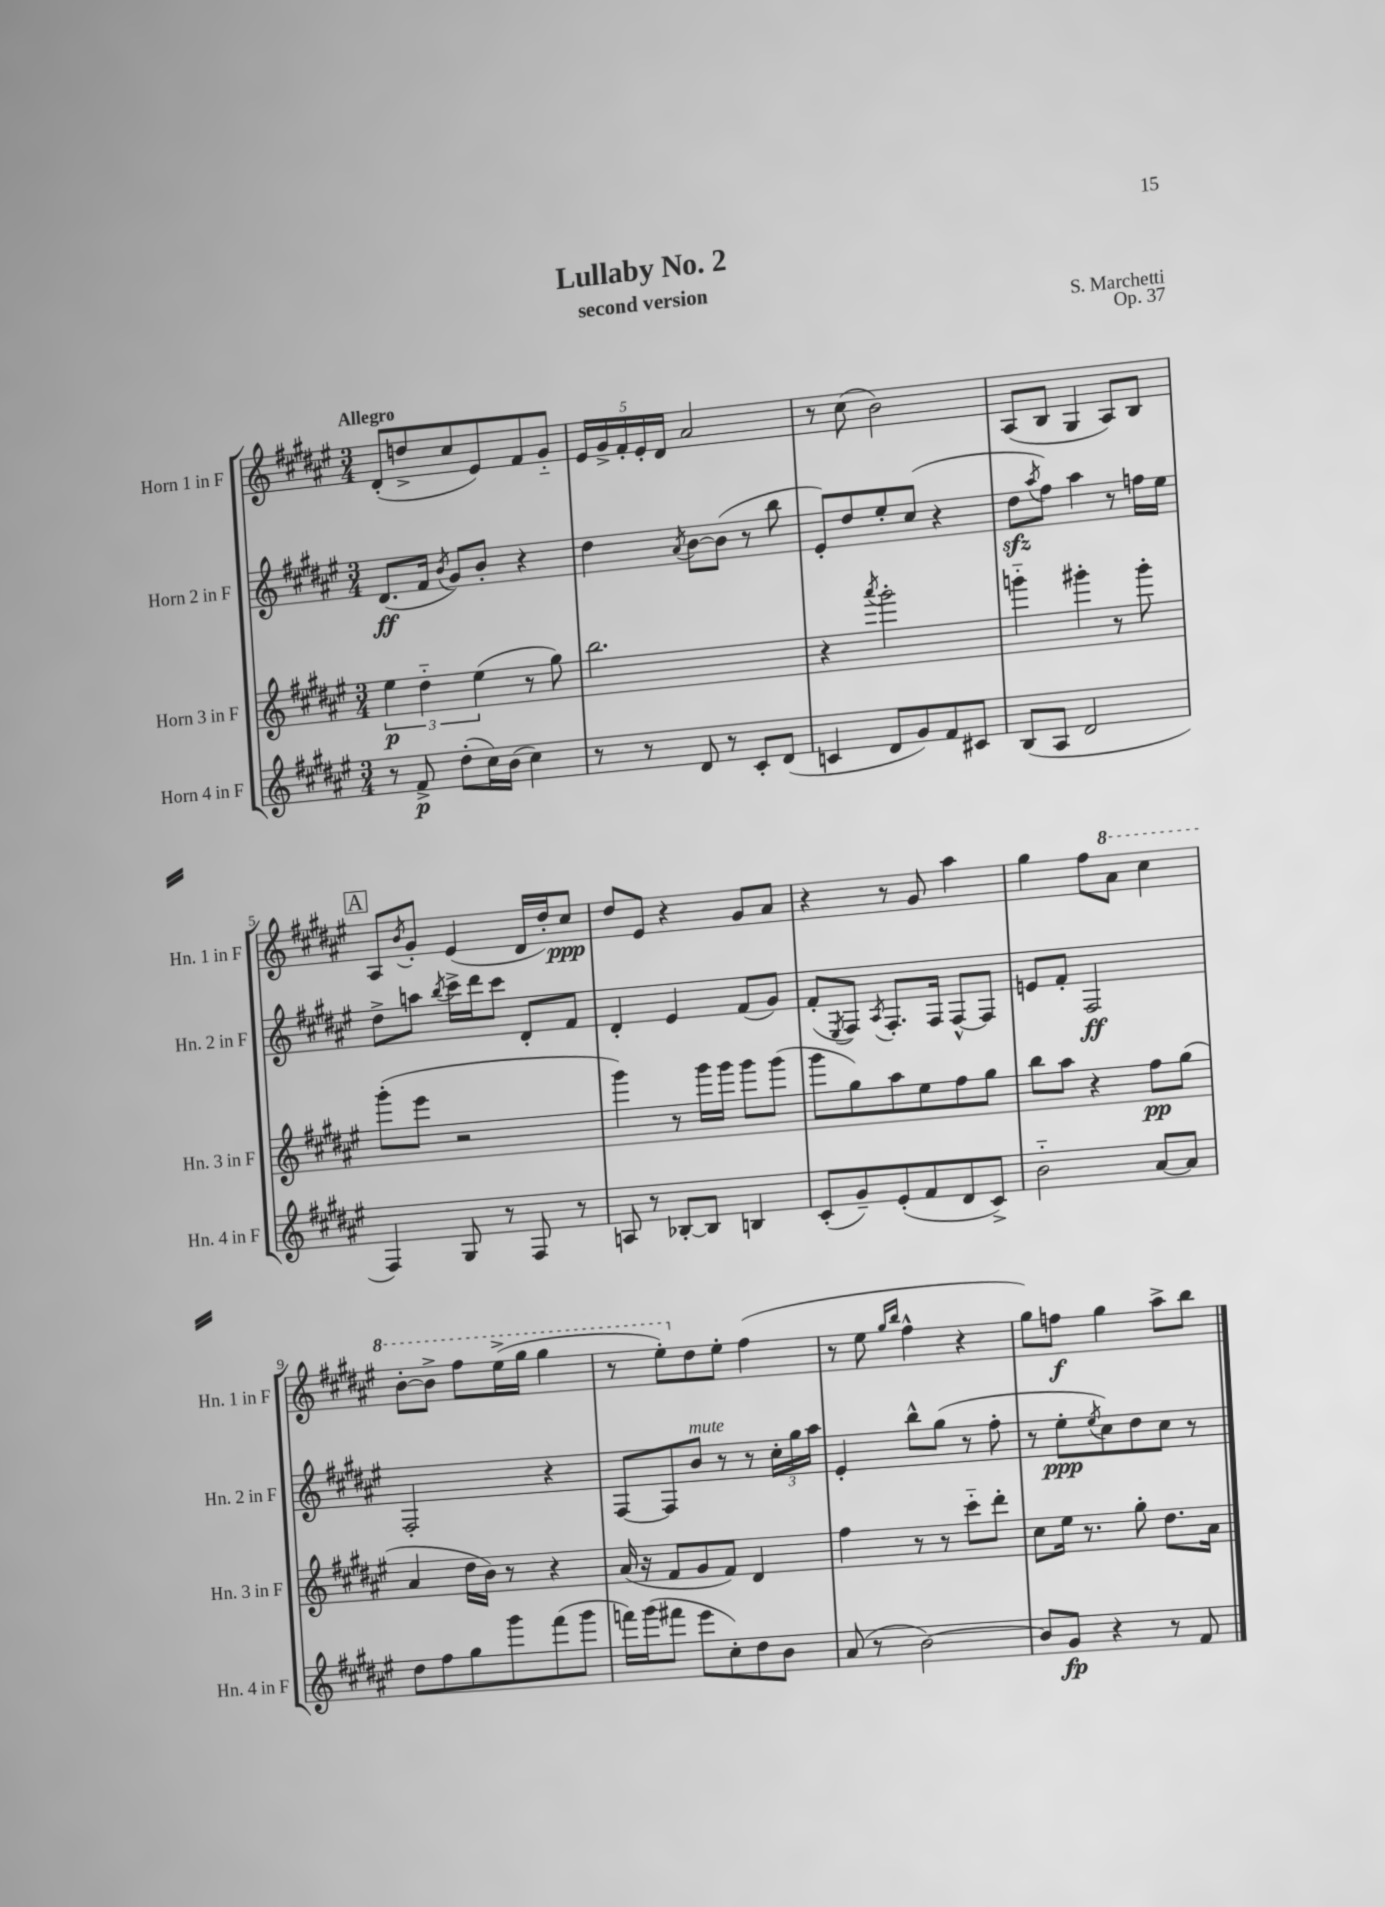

**kern	**dynam	**kern	**dynam	**kern	**dynam	**kern	**dynam
*part4	*part4	*part3	*part3	*part2	*part2	*part1	*part1
*staff4	*staff4	*staff3	*staff3	*staff2	*staff2	*staff1	*staff1
*I"Horn 4 in F	*	*I"Horn 3 in F	*	*I"Horn 2 in F	*	*I"Horn 1 in F	*
*I'Hn. 4 in F	*	*I'Hn. 3 in F	*	*I'Hn. 2 in F	*	*I'Hn. 1 in F	*
*clefG2	*	*clefG2	*	*clefG2	*	*clefG2	*
*k[f#c#g#d#a#e#]	*	*k[f#c#g#d#a#e#]	*	*k[f#c#g#d#a#e#]	*	*k[f#c#g#d#a#e#]	*
*M3/4	*	*M3/4	*	*M3/4	*	*M3/4	*
=1	=1	=1	=1	=1	=1	=1	=1
!	!	!	!	!	!	!LO:TX:a:B:t=Allegro	!
8r	.	6ee#\	p	(8.d#/L	ff	(8d#'/L	.
8f#^/	p	.	.	.	.	8ddn^/	.
.	.	6dd#\	.	.	.	.	.
.	.	.	.	16f#/Jk	.	.	.
.	.	.	.	8qb/	.	.	.
(8dd#'\L	.	.	.	8g#/L)	.	8cc#/	.
.	.	(6ee#\	.	.	.	.	.
16cc#\L)	.	.	.	8b'/J	.	8e#/)	.
(16b\JJ	.	.	.	.	.	.	.
4cc#\)	.	8r	.	4r	.	8f#/	.
.	.	8gg#\)	.	.	.	8g#/J	.
=2	=2	=2	=2	=2	=2	=2	=2
8r	.	2.bb\	.	4dd#\	.	20e#/LL	.
.	.	.	.	.	.	20g#^/	.
.	.	.	.	.	.	20f#'/	.
8r	.	.	.	.	.	.	.
.	.	.	.	.	.	20e#'/	.
.	.	.	.	.	.	20d#/JJ	.
.	.	.	.	8qa#/	.	.	.
8d#/	.	.	.	[8b\L	.	2a#/	.
8r	.	.	.	(8b\J]	.	.	.
8c#'/L	.	.	.	8r	.	.	.
(8d#/J	.	.	.	8bb\	.	.	.
=3	=3	=3	=3	=3	=3	=3	=3
4cn/	.	4r	.	8e#'/L)	.	8r	.
.	.	.	.	8dd#/	.	(8cc#\	.
.	.	8qaaa#/	.	.	.	.	.
8d#/L	.	2ggg#'\	.	8ee#'/	.	2b\)	.
8g#/)	.	.	.	(8cc#/J	.	.	.
8f#/	.	.	.	4r	.	.	.
8c#X/J	.	.	.	.	.	.	.
=4	=4	=4	=4	=4	=4	=4	=4
(8B/L	.	4gggn\	.	8dd#zz\L	.	(8A#/L	.
.	.	.	.	8qaa#/	.	.	.
8A#/J	.	.	.	8ff#\J)	.	8B/J	.
2d#/	.	4ggg#X'\	.	4aa#\	.	4G#/	.
.	.	8r	.	8r	.	8A#/L)	.
.	.	8ggg#'\	.	16ffn\LL	.	8B/J	.
.	.	.	.	16ee#\JJ	.	.	.
!!LO:LB:g=z
!!LO:REH:place=s1:t=A
=5	=5	=5	=5	=5	=5	=5	=5
4F#/)	.	(8ggg#'\L	.	8dd#^\L	.	8A#/L	.
.	.	.	.	.	.	8qb/	.
.	.	8eee#\J	.	8aan\J	.	8g#'/J	.
.	.	.	.	8qbb/	.	.	.
8G#/	.	2r	.	16ccc#^\LL	.	(4e#/	.
.	.	.	.	16ddd#\J	.	.	.
8r	.	.	.	8ccc#\J	.	.	.
8F#/	.	.	.	8d#'/L	.	16d#/LL	.
.	.	.	.	.	.	16dd#'/J)	.
8r	.	.	.	8f#/J	.	8cc#/J	ppp
=6	=6	=6	=6	=6	=6	=6	=6
8An/	.	4ggg#\)	.	4d#'/	.	8dd#/L	.
8r	.	.	.	.	.	8e#/J	.
[8B-X'/L	.	8r	.	4e#/	.	4r	.
8B-/J]	.	16ggg#\LL	.	.	.	.	.
.	.	16ggg#\JJ	.	.	.	.	.
4Bn/	.	8ggg#\L	.	(8f#/L	.	8g#/L	.
.	.	(8ggg#\J	.	8g#/J)	.	8a#/J	.
=7	=7	=7	=7	=7	=7	=7	=7
(8c#'/L	.	8ggg#\L	.	(8f#'/L	.	4r	.
.	.	.	.	8qE#/	.	.	.
8g#~/)	.	8gg#\)	.	8F#/J)	.	.	.
.	.	.	.	8qA#/	.	.	.
(8e#'/	.	8aa#\	.	8.F#'/L	.	8r	.
8f#/	.	8ee#\	.	.	.	8g#/	.
.	.	.	.	16F#/Jk	.	.	.
8d#/	.	8ff#\	.	[8F#^^/L	.	4aa#\	.
8c#^/J)	.	8gg#\J	.	8F#/J]	.	.	.
=8	=8	=8	=8	=8	=8	=8	=8
2b\	.	8bb\L	.	8en/L	.	4gg#\	.
.	.	8aa#\J	.	8f#'/J	.	.	.
.	.	4r	.	2F#/	ff	8ff#\L	.
*	*	*	*	*	*	*8va	*
.	.	.	.	.	.	8aa#\J	.
[8a#/L	.	8ff#\L	pp	.	.	4ccc#\	.
8a#/J]	.	(8gg#\J	.	.	.	.	.
!!LO:LB:g=z
=9	=9	=9	=9	=9	=9	=9	=9
8dd#\L	.	4a#/	.	2F#'/	.	[8bb'\L	.
8ff#\	.	.	.	.	.	8bb^\J]	.
8gg#\	.	16dd#\LL	.	.	.	8fff#\L	.
.	.	16b\JJ)	.	.	.	.	.
8ggg#\	.	8r	.	.	.	(16eee#^\L	.
.	.	.	.	.	.	16ggg#\JJ	.
(8fff#\	.	4r	.	4r	.	4ggg#\	.
8ggg#\J	.	.	.	.	.	.	.
=10	=10	=10	=10	=10	=10	=10	=10
16fffn\LL)	.	(16a#/	.	[8F#/L	.	8r	.
(16ggg#\J	.	16r	.	.	.	.	.
8fff#X\J	.	8f#/L	.	8F#/]	.	8eee#'\L)	.
*	*	*	*	*	*	*X8va	*
!	!	!	!	!LO:TX:a:i:t=mute	!	!	!
8eee#\L	.	8g#/	.	8b/J	.	8dd#\	.
8cc#'\)	.	8f#/J)	.	8r	.	8ee#'\J	.
8dd#\	.	4d#/	.	8r	.	(4ff#\	.
8b\J	.	.	.	24cc#'\LL	.	.	.
.	.	.	.	24gg#\	.	.	.
.	.	.	.	24aa#\JJ	.	.	.
=11	=11	=11	=11	=11	=11	=11	=11
(8a#/	.	4ff#\	.	4e#'/	.	8r	.
8r	.	.	.	.	.	8ee#\	.
.	.	.	.	.	.	16qqgg#/LL	.
.	.	.	.	.	.	16qqbb/JJ	.
[2b\)	.	8r	.	8bb^^\L	.	4ff#^^\	.
.	.	8r	.	(8gg#\J	.	.	.
.	.	8ccc#\L	.	8r	.	4r	.
.	.	8ddd#'\J	.	8ff#'\	.	.	.
=12	=12	=12	=12	=12	=12	=12	=12
8b/L]	.	8cc#\L	.	8r	.	8gg#\L)	.
8g#/J	fp	16ee#\Jk	.	8ee#'\L	ppp	8ffn\J	f
.	.	8.r	.	.	.	.	.
.	.	.	.	8qee#/	.	.	.
4r	.	.	.	8cc#\)	.	4gg#\	.
.	.	8gg#'\	.	8dd#\	.	.	.
8r	.	8.dd#\L	.	8cc#\J	.	8aa#^\L	.
8f#/	.	.	.	8r	.	8bb\J	.
.	.	16a#\Jk	.	.	.	.	.
==	==	==	==	==	==	==	==
*-	*-	*-	*-	*-	*-	*-	*-
